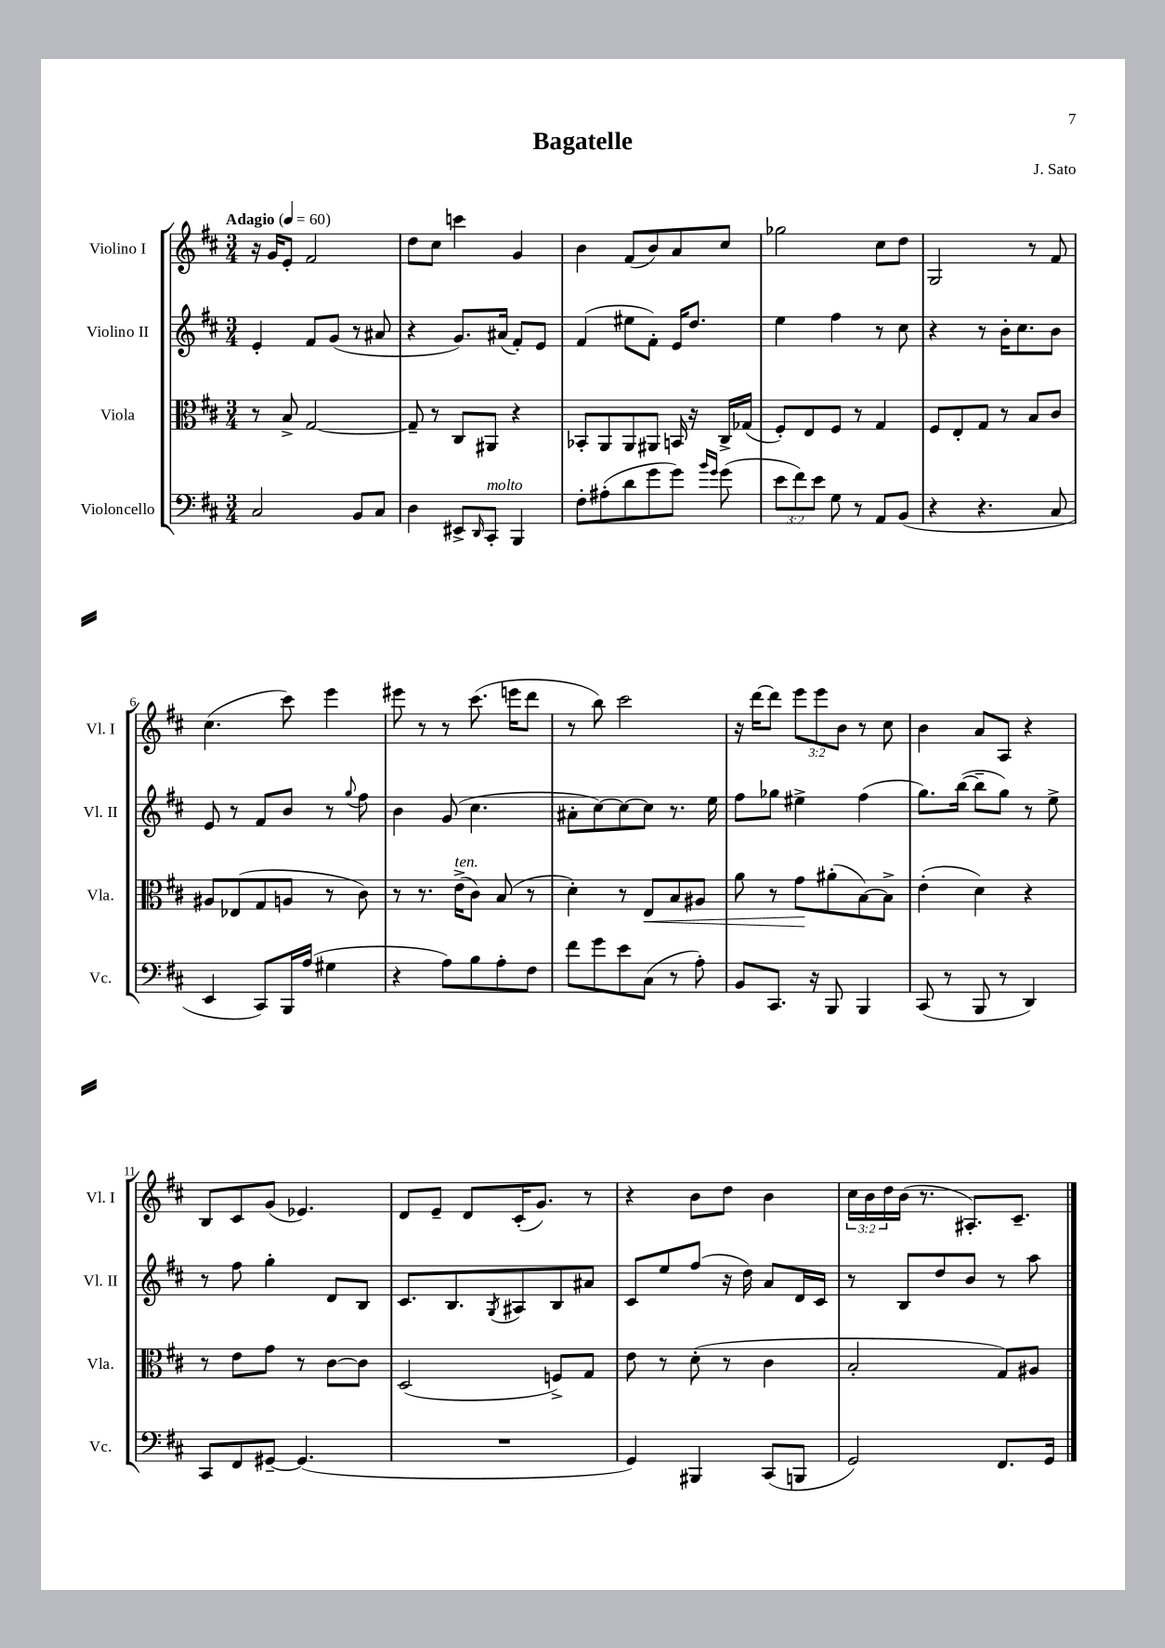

**kern	**kern	**kern	**kern
*staff4	*staff3	*staff2	*staff1
*clefF4	*clefC3	*clefG2	*clefG2
*k[f#c#]	*k[f#c#]	*k[f#c#]	*k[f#c#]
*M3/4	*M3/4	*M3/4	*M3/4
*MM60	*MM60	*MM60	*MM60
2C#	8r	4e'	16r
.	.	.	16g
.	8B^	.	8e'
.	[2G	8f#	2f#
.	.	(8g	.
8BB	.	8r	.
8C#	.	8a#	.
=	=	=	=
4D	8G~]	4r	8dd
.	8r	.	8cc#
8EE#^	8C#	8.g)	4ccc
16qqDD	.	.	.
8CC#'	8AA#	.	.
.	.	(16a#	.
4BBB	4r	8f#')	4g
.	.	8e	.
=	=	=	=
8F#'	8BB-'	(4f#	4b
(8A#'	8AA	.	.
8d	8AA	8ee#	(8f#
8g	8AA#	8f#')	8b)
8g)	16BB	16e	8a
.	16r	8.dd	.
16qqb	.	.	.
16qqg	.	.	.
(8g	16C#^	.	8cc#
.	(16G-	.	.
=	=	=	=
12e	8F#')	4ee	2gg-
12f#)	.	.	.
.	8E	.	.
12e	.	.	.
8G	8F#	4ff#	.
8r	8r	.	.
8AA	4G	8r	8cc#
(8BB	.	8cc#	8dd
=	=	=	=
4r	8F#	4r	2G
.	8E'	.	.
4.r	8G	8r	.
.	8r	16b'	.
.	.	8.cc#	.
.	8B	.	8r
8C#	8c#	8b	8f#
=	=	=	=
4EE	8A#	8e	(4.cc#
.	(8E-	8r	.
8CC#)	8G	8f#	.
16BBB	8A	8b	8ccc#)
(16A	.	.	.
4G#	8r	8r	4eee
.	.	8qqgg	.
.	8c#)	8ff#	.
=	=	=	=
4r	8r	4b	8eee#
.	8.r	.	8r
8A)	.	(8g	8r
.	(16e^	.	.
8B	8c#)	4.cc#	(8.ccc#
8A'	(8B	.	.
.	.	.	16eee
8F#	8r	.	8ddd
=	=	=	=
8f#	4d')	8a#'	8r
8g	.	[8cc#)	8bb)
8e	8r	8cc#_	2ccc#
(8C#	8E	8cc#]	.
8r	8B	8.r	.
8A')	8A#	.	.
.	.	16ee	.
=	=	=	=
8BB	8a	8ff#	16r
.	.	.	[16ddd
8.CC#	8r	8gg-	8ddd]
.	8g	4ee#^	12eee
16r	.	.	.
.	.	.	12eee
8BBB	(8a#'	.	.
.	.	.	12b
4BBB	[8B)	(4ff#	8r
.	8B^]	.	8cc#
=	=	=	=
(8CC#	(4e'	8.gg)	4b
8r	.	.	.
.	.	([16bb	.
8BBB	4d)	8bb~]	8a
8r	.	8gg)	8A
4DD)	4r	8r	4r
.	.	8ee^	.
=	=	=	=
8CC#	8r	8r	8B
8FF#	8e	8ff#	8c#
[8GG#~	8g	4gg'	(8g
(4.GG#]	8r	.	4.e-)
.	[8c#	8d	.
.	8c#]	8B	.
=	=	=	=
2.r	(2D	8.c#	8d
.	.	.	8e~
.	.	8.B	.
.	.	.	8d
.	.	8qG	.
.	.	8A#	(16c#'
.	.	.	8.g)
.	8F^)	8B	.
.	8G	8a#	8r
=	=	=	=
4GG)	8e	8c#	4r
.	8r	8ee	.
4BBB#	(8d'	(8ff#	8b
.	8r	16r	8dd
.	.	16dd)	.
(8CC#	4c#	8a	4b
8BBB	.	16d	.
.	.	16c#	.
=	=	=	=
2GG)	2B'	8r	24cc#
.	.	.	24b
.	.	.	24dd
.	.	8B	(16b
.	.	.	8.r
.	.	8dd	.
.	.	8b	8.A#')
8.FF#	8G)	8r	.
.	.	.	8.c#~
.	8A#	8aa	.
16GG	.	.	.
==	==	==	==
*-	*-	*-	*-
